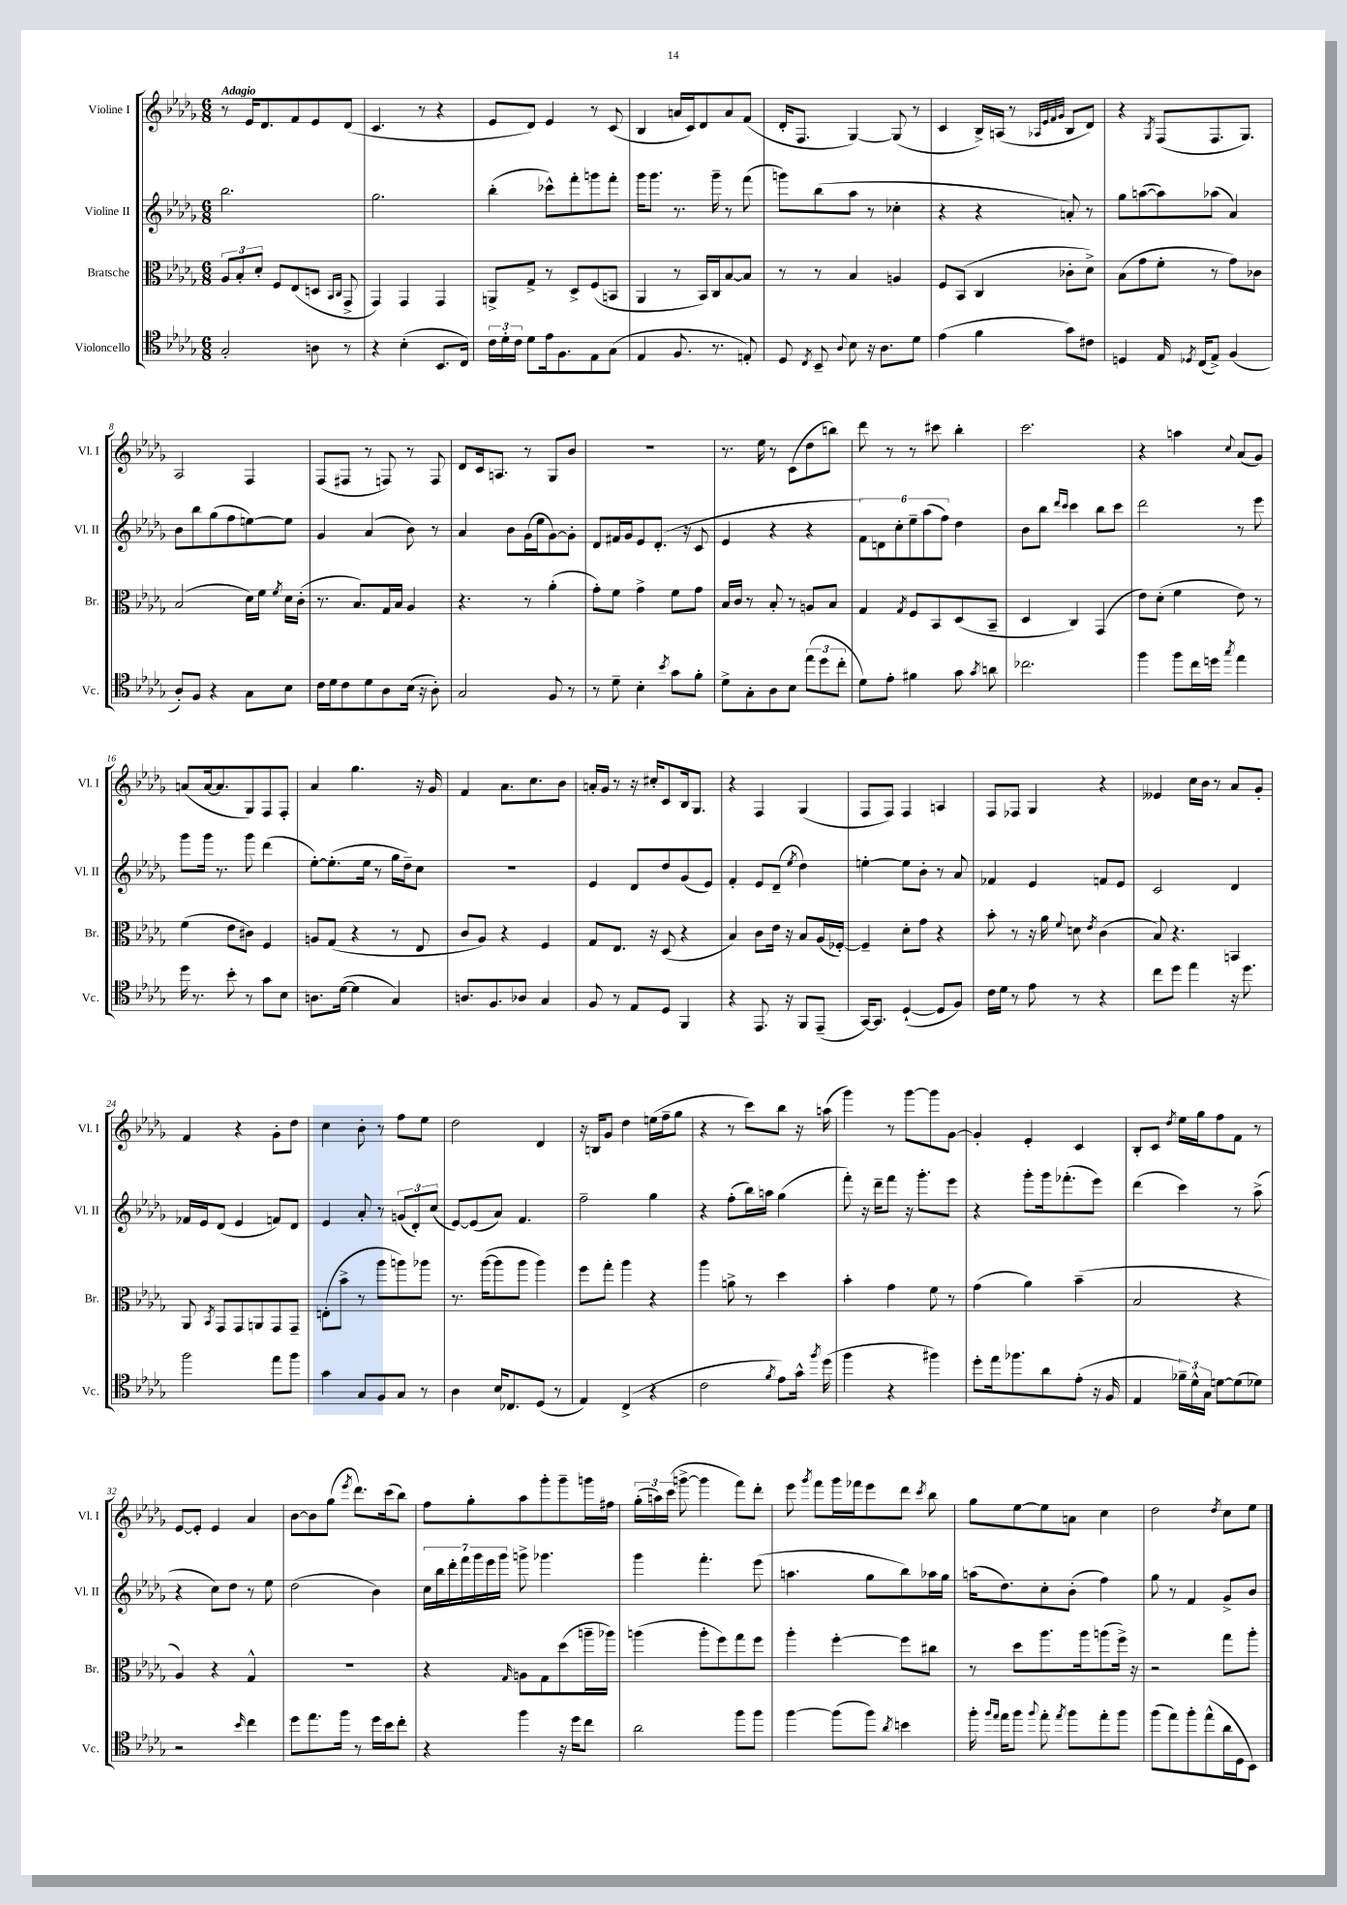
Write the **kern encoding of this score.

**kern	**kern	**kern	**kern
*part4	*part3	*part2	*part1
*staff4	*staff3	*staff2	*staff1
*I"Violoncello	*I"Bratsche	*I"Violine II	*I"Violine I
*I'Vc.	*I'Br.	*I'Vl. II	*I'Vl. I
*clefC4	*clefC3	*clefG2	*clefG2
*k[b-e-a-d-g-]	*k[b-e-a-d-g-]	*k[b-e-a-d-g-]	*k[b-e-a-d-g-]
*M6/8	*M6/8	*M6/8	*M6/8
=1	=1	=1	=1
!	!	!	!LO:TX:a:B:t=Adagio
2G-'/	12A-/L	2.bb-\	8r
.	12B-'/	.	.
.	.	.	16e-/KL
.	12d-'/J	.	.
.	.	.	8.d-/
.	8F/L	.	.
.	(8E-/	.	8f/
8An\	8Dn/J	.	8e-/
.	16qqBB-/LL	.	.
.	16qqC/JJ	.	.
8r	8GG-^/	.	(8d-/J
=2	=2	=2	=2
4r	4GG-/)	2.gg-\	4.c/
(4B-'\	4GG-/	.	.
.	.	.	8r
8.BB-/L	4GG-/	.	4r
16C/Jk)	.	.	.
=3	=3	=3	=3
24c\LL	8AAn^/L	(4bb-'\	8e-/L
24d-'\	.	.	.
24c\JJ	.	.	.
8d-\L	8G-^/J	.	8d-/J)
16e-\k	8r	8ccc-X^^\L)	4e-/
8.F\	.	.	.
.	8D-^/L	8fff'\	.
8E-\	(8F/	8gggn\	8r
(8G-\J	8BBn/J	8fff'\J	(8c/
=4	=4	=4	=4
4E-/	4AA-/	16ggg-\KL	4B-/
.	.	8.ggg-\J	.
8.F/	8r	8.r	16an/LL
.	.	.	16c/J)
.	16BB-/LL)	.	8d-/
8.r	16C/J	16ggg-~\	.
.	[8B-/	8r	8a/
8En'/)	8B-/J]	(8fff\	(8f/J
=5	=5	=5	=5
8D-/	8r	8gggn\L)	16d-'/KL
.	.	.	8.F/J
8qC/	.	.	.
8BB-~/	8r	(8bb-\	.
8qqA-/	.	.	.
8B-\	4B-/	8aa-\J	[4G-/)
16r	.	8r	.
8.A-\L	.	.	.
.	4An/	4cc-X'\	(8G-/]
8d-\J	.	.	8r
=6	=6	=6	=6
(4e-\	8F/L	4r	4c/
.	(8BB-/J	.	.
4f\	4C/	4r	16B-^/LL)
.	.	.	(16An/JJ
.	.	.	8r
.	.	.	32qqA-X/LLL
.	.	.	32qqe-/
.	.	.	32qqf/
.	.	.	32qqg-/JJJ
8g-\L)	8c-X'\L	8an'/)	8B-/L
8c#X\J	8d-^\J)	8r	8d-/J)
=7	=7	=7	=7
4Dn/	(8B-\L	8gg-\L	4r
.	8g-\	([8aan\	.
.	.	.	8qG-/
16E-/	8f'\J	8aa\])	(8F/L
8qD-X/	.	.	.
(16C/KL	.	.	.
8E-^/J)	8r	(8aa-X\J	8.F/
(4F/	8g-\L)	4a-/)	.
.	.	.	8.G-/J)
.	8c-X\J	.	.
!!LO:LB:g=z
=8	=8	=8	=8
8A-'/L)	(2B-/	8b-\L	2A-/
8F/J	.	8bb-\	.
4r	.	(8gg-\	.
.	.	8ff\	.
8G-\L	16d-\LL)	[8een\)	4F/
.	16f\JJ	.	.
.	8qf/	.	.
8B-\J	16d-\LL	8ee\J]	.
.	(16c'\JJ	.	.
=9	=9	=9	=9
16c\LL	8.r	4g-/	(8F/L
16d-\J	.	.	.
8c\	.	.	8F#X/J
.	8.B-/L)	.	.
8d-\	.	(4a-/	8r
8A-\	16G-/L	.	8Fn/)
.	16B-/JJ	.	.
(16B-\Jk	4A-/	8b-\)	8r
16r	.	.	.
8A-'\)	.	8r	8F/
=10	=10	=10	=10
2G-/	4.r	4a-/	8d-/L
.	.	.	16c/k
.	.	.	8.An/J
.	.	8b-\L	.
.	8r	(16g-\L	8r
.	.	16ee-\J	.
8F/	(4a-'\	[8g-\)	8G-/L
8r	.	8g-'\J]	8b-/J
=11	=11	=11	=11
8r	8g-'\L)	8d-/L	2.r
8d-~\	8f\J	16f#X/L	.
.	.	16g-/J	.
4B-'\	4g-^\	8e-/	.
.	.	(8.d-'/J	.
8qb-/	.	.	.
8g-\L	8f\L	.	.
.	.	16r	.
8f'\J	8g-\J	8c/	.
=12	=12	=12	=12
8d-^\L	16B-/LL	4e-/	8.r
.	16c/JJ	.	.
8G-'\	8r	.	.
.	.	.	16ee-\
8A-\	8B-'/	4r	8r
8B-\J	8r	.	(8c\L
(12ee-\L	8An/L	4r	8dd-\
12dd-\	.	.	.
.	8B-/J	.	8bbn\J)
12cc'\J	.	.	.
=13	=13	=13	=13
8d-\L)	4G-/	12f\L)	8ddd-\
.	.	12dn\	.
8e-'\J	.	.	8r
.	.	12cc'\	.
.	8qG-/	.	.
4f#X\	8F/L	12ee-~\	8r
.	.	(12aa-\	.
.	8BB-/	.	8ccc#X\
.	.	12ff\J)	.
8g-\	(8D-/	4dd-\	4bb-'\
8qg-/	.	.	.
8an\	8BB-~/J	.	.
=14	=14	=14	=14
2.cc-X\	4D-/	8b-\L	2.ccc\
.	.	8bb-\J	.
.	.	16qqddd-/LL	.
.	.	16qqccc/JJ	.
.	4C/)	4ccc\	.
.	(4GG-/	8bb-\L	.
.	.	8ccc\J	.
=15	=15	=15	=15
4ff\	8e-\L)	2ddd-\	4r
.	(8d-'\J	.	.
8ff\L	4f\	.	4aan\
16cc\L	.	.	.
16ddn\JJ	.	.	.
8qgg-/	.	.	8qqcc/
4ee-\	8e-\)	8r	(8a-/L
.	8r	8eee-\	8g-/J)
!!LO:LB:g=z
=16	=16	=16	=16
16dd-\	(4f\	8ggg-\L	(8an/L
8.r	.	.	.
.	.	16ggg-\Jk	[16a/k
.	.	8.r	8.a/]
8b-'\	8e-\L	.	.
8r	8c#X\J)	8ggg-\	8G-/)
8g-\L	4F/	(4ddd-\	8F/
8B-\J	.	.	8F'/J
=17	=17	=17	=17
8.An\L	8An/L	[8ee-'\L)	4a-/
.	(8G-/J	(8.ee-'\]	.
([16d-\Jk	.	.	.
4d-\]	4r	.	4.gg-\
.	.	16ee-\Jk	.
.	.	8r	.
4G-/)	8r	16gg-\LL	.
.	.	16dd-~\J)	.
.	8E-/	8cc\J	16r
.	.	.	16g-/
=18	=18	=18	=18
8.An/L	8c/L	2.r	4f/
.	8A-/J)	.	.
8.F/	.	.	.
.	4r	.	8.a-\L
8A-X/J	.	.	.
.	.	.	8.cc\
4G-/	4F/	.	.
.	.	.	8b-\J
=19	=19	=19	=19
8F/	8G-/L	4e-/	16an'/LL
.	.	.	16g-/JJ
8r	8.E-/J	.	8r
8E-/L	.	8d-/L	16r
.	16r	.	16cc#X'/KL
8D-/J	(8D-/	8dd-/	8c/
4FF/	4r	(8g-/	16B-/k
.	.	.	8.G-/J
.	.	8e-/J)	.
=20	=20	=20	=20
4r	4B-/)	4f'/	4r
8.EE-/	8c\L	8e-/L	4F/
.	16e-\Jk	(8d-~/J	.
16r	16r	.	.
.	.	8qee-/	.
8FF/L	8B-/L	4dd-\)	(4G-/
(8EE-~/J	(16A-/L	.	.
.	[16F-X'/JJ)	.	.
=21	=21	=21	=21
[16GG-/KL)	4F-~/]	[4een'\	8F/L
8.GG-/J]	.	.	.
.	.	.	8F/J)
([4D-`/	8d-'\L	8ee\L]	4F/
.	8g-\J	8b-'\J	.
8D-/L]	4r	8r	4An/
8F/J)	.	8a-/	.
=22	=22	=22	=22
16c\LL	8b-'\	4f-X/	8F/L
16d-\JJ	.	.	.
8r	8r	.	8F-X/J
8e-\	16r	4e-/	4G-/
.	16a-\	.	.
.	8qqf/	.	.
8r	8dn\	.	.
.	8qe-/	.	.
4r	(4c\	8fn/L	4r
.	.	8e-/J	.
=23	=23	=23	=23
8cc\L	8B-/)	2c/	4e--X/
8dd-\J	4.r	.	.
4ee-\	.	.	16cc\LL
.	.	.	16b-\JJ
.	.	.	8r
16r	4BBn/	4d-/	8a-/L
8.dd-\	.	.	.
.	.	.	8g-'/J
!!LO:LB:g=z
=24	=24	=24	=24
2ff\	8AA-/	16f-X/LL	4f/
.	.	16e-/J	.
.	8qBB-/	.	.
.	8GG-/L	(8d-/J	.
.	8GG-/	4e-/	4r
.	8AAn/	.	.
8ee-\L	8GG-/	8fn/L)	8g-'\L
8ff\J	8GG-~/J	8d-/J	8dd-\J
=25	=25	=25	=25
4g-\	(8En'\L	4e-/	4cc\
.	8b-^\J	.	.
8G-/L	8r	8a-'/	8b-'\
8F/	8aa-\L	8r	8r
8G-/J	8aan\)	(12gn/L	8ff\L
.	.	12d-'/)	.
8r	8aa-X\J	.	8ee-\J
.	.	(12cc/J	.
=26	=26	=26	=26
4A-\	8.r	[8e-/L)	2dd-\
.	.	(8e-/]	.
.	([16aa-\KL	.	.
16B-/KL	8aa-\]	8a-/J)	.
8.C-X/	.	.	.
.	8aa-\J	4.f/	.
(8D-/J	4aa-\)	.	4d-/
8r	.	.	.
=27	=27	=27	=27
4E-/)	8ff\L	2ff~\	16r
.	.	.	16Bn/KL
.	8gg-'\J	.	8g-/J
(4C^/	4aa-\	.	4dd-\
4r	4r	4gg-\	(16een\LL
.	.	.	16ff~\J
.	.	.	8gg-\J
=28	=28	=28	=28
2c\	4aa-\	4r	4r
.	8an^\	(8ff'\L	8r
.	8r	16bb-\L)	8ccc\L)
.	.	16aan\JJ	.
8qf/	.	.	.
8e-\L)	4dd-\	(4gg-\	8bb-\J
16g-^^\Jk	.	.	16r
8qff/	.	.	.
(16dd-\	.	.	(16aan\
=29	=29	=29	=29
4ff\	4b-'\	8fff'\)	4ggg-\)
.	.	16r	.
.	.	16ddd-~\KL	.
4r	4g-\	8fff\J	8r
.	.	16r	[8ggg-\L
.	.	8.ggg-'\L	.
4ff#X\)	8f\	.	8ggg-\]
.	8r	8eee-\J	[8g-\J
=30	=30	=30	=30
8dd-'\L	(4g-\	4r	4g-'/]
16ee-\k	.	.	.
8.ff-X\	.	.	.
.	4a-\)	8ggg-'\L	4e-'/
8a-\	.	16ggg-\k	.
.	.	(8.fff-X'\	.
(8e-'\J	(4b-~\	.	4c/
16r	.	8eee-\J)	.
16F/	.	.	.
=31	=31	=31	=31
4E-/	2B-/	(4ddd-\	8B-'/L
.	.	.	8c/J
.	.	.	8qdd-/
24f-X~\LL)	.	4ccc\)	16ee-\LL
24d-^^\	.	.	.
.	.	.	16gg-\J
24G-\JJ	.	.	.
[8dn\L	.	.	8ff\
(8d\]	4r	8r	8f\J
8d-X\J)	.	(8aa-^\	8r
!!LO:LB:g=z
=32	=32	=32	=32
2r	4A-/)	4r	[8e-/L
.	.	.	8e-'/J]
.	4r	8cc\L)	4e-/
.	.	8dd-\J	.
16qqb-/	.	.	.
4cc\	4G-^^/	8r	4a-/
.	.	8ee-\	.
=33	=33	=33	=33
8dd-\L	2.r	(2dd-\	[8b-\L
8.ee-\	.	.	8b-\]
.	.	.	(8gg-\J
16ff\Jk	.	.	.
.	.	.	8qeee-/
8r	.	.	8.ddd-\L)
16dd-\LL	.	4b-\)	.
16b-\J	.	.	(16ccc\k
8cc'\J	.	.	8bb-\J)
=34	=34	=34	=34
4r	4r	28cc\LL	8ff\L
.	.	28bb-\	.
.	.	28ddd-'\	.
.	.	28fff\	.
.	.	.	8gg-'\
.	.	28ggg-\	.
.	.	28eee-\	.
.	.	28ggg-\JJ	.
.	16qqG-/	.	.
4ff\	8An\L	8gggn^\	8aa-\
.	8G-\	4.ggg-X\	8ggg-'\
16r	(8dd-\	.	8ggg-~\
16dd-\KL	.	.	.
8cc\J	16aan~\L	.	16gggn\L
.	16aa-X\JJ)	.	16ff#X\JJ
=35	=35	=35	=35
2a-\	(4aan\	4ggg-\	(24gg-'\LL
.	.	.	24aan\)
.	.	.	(24ccc\JJ
.	.	.	[8gggn^\
.	8aa'\L	4.fff'\	4ggg\]
.	8ff\)	.	.
8ff\L	8gg-\	.	8fff\L)
8ff\J	8ff\J	(8eee-\	8ddd-'\J
=36	=36	=36	=36
[4ff\	4aa-'\	4.aan\	8eee-\
.	.	.	8qggg-/
.	.	.	8fff\L
(8ff\L]	[4ff'\	.	16ggg-\L
.	.	.	16fff-X\J
8ff\J)	.	8gg-\L	8eee-\
8qa-/	.	.	.
4bn\	8ff\L]	8bb-\)	8ddd-\J
.	.	.	8qccc/
.	8cc#X\J	16aa-X\L	8bb-\
.	.	16gg-\JJ	.
=37	=37	=37	=37
16ff'\	8r	(16aan\KL	8gg-\L
16qqff/LL	.	.	.
16qqee-/JJ	.	.	.
16ee-\KL	.	8.dd-\)	.
8ff\J	8dd-\L	.	[8ee-\
8qqff/	.	.	.
8ee-'\	8.aa-\	8cc'\	8ee-\]
8qee-/	.	.	.
8ff\L	.	(8b-'\J	8an\J
.	16aa-\k	.	.
8ee-'\	(8aan\	4ff\)	4cc\
8ff\J	16ff^\Jk)	.	.
.	16r	.	.
=38	=38	=38	=38
(8ff\L	2r	8gg-\	2dd-\
8ee-\)	.	8r	.
8ff'\	.	4f/	.
(8ee-^^\	.	.	.
.	.	.	8qdd-/
16a-\L	8gg-\L	8g-^/L	8cc\L
16D-\J	.	.	.
8BB-\J)	8aa-'\J	8b-/J	8ee-\J
==	==	==	==
*-	*-	*-	*-
